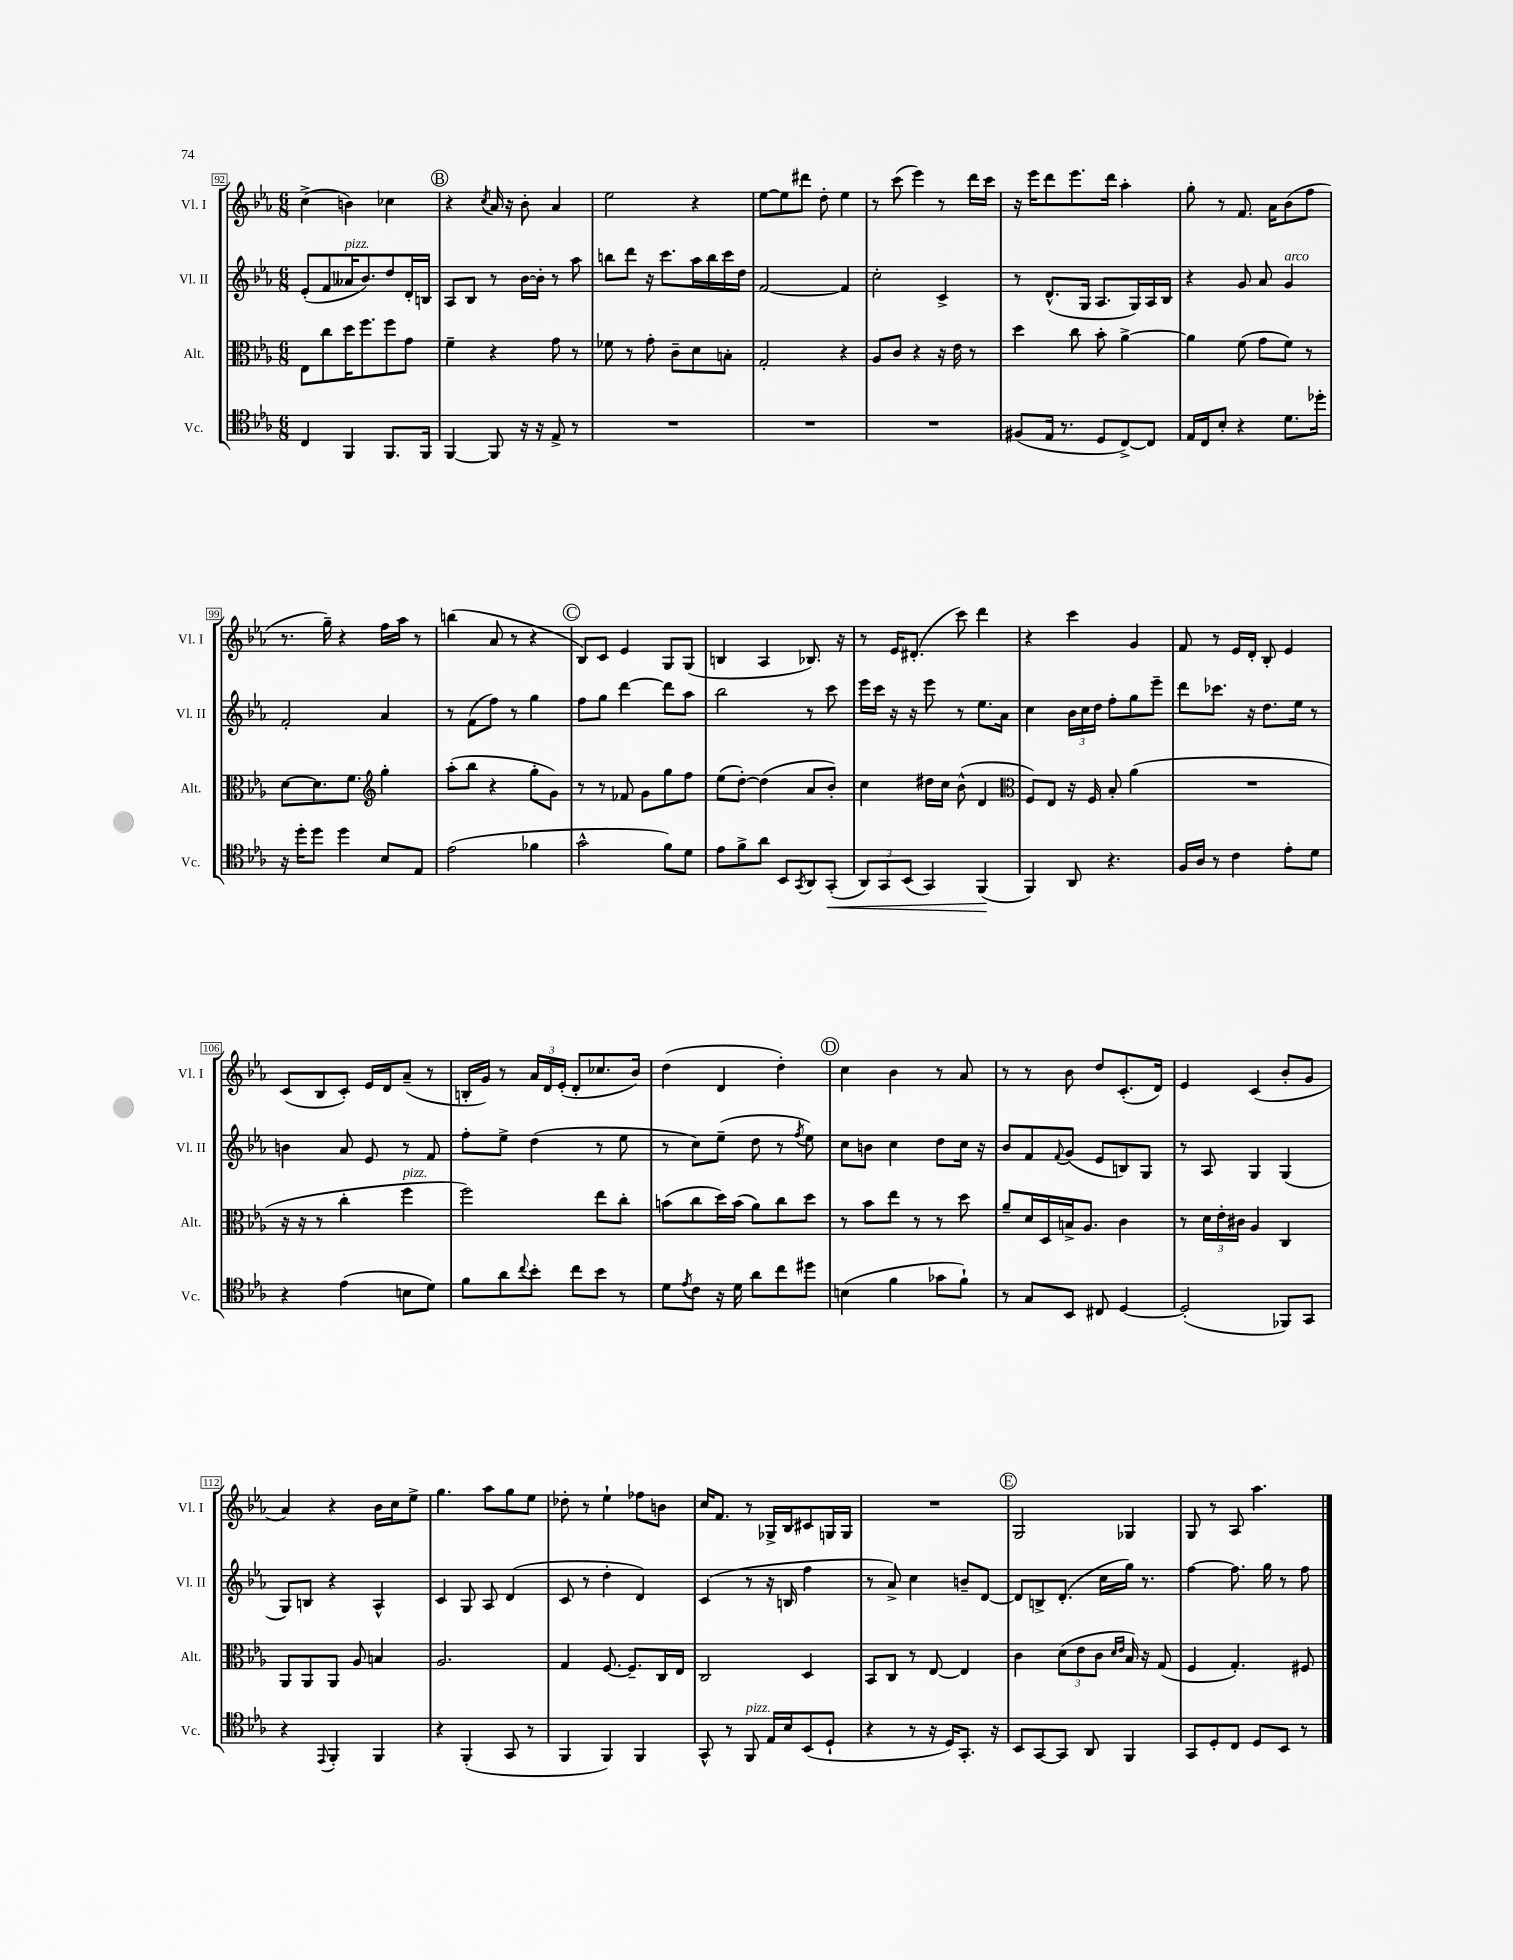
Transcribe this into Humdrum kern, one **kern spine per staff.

**kern	**kern	**kern	**kern
*staff4	*staff3	*staff2	*staff1
*clefC4	*clefC3	*clefG2	*clefG2
*k[b-e-a-]	*k[b-e-a-]	*k[b-e-a-]	*k[b-e-a-]
*M6/8	*M6/8	*M6/8	*M6/8
4C	8E-	(8e-'	(4cc^
.	8cc	8f	.
4FF	16dd	16a--	4b)
.	8.ff	8.b-)	.
8.FF	8ff	8dd	4cc-
.	8g	16d'	.
16FF	.	16B	.
=	=	=	=
[4FF	4f~	8A-	4r
.	.	8B-	.
.	.	.	8qcc
8FF]	4r	8r	16a-
.	.	.	16r
16r	.	[16b-	8b-'
16r	.	16b-']	.
8E-^	8g	8r	4a-
8r	8r	8aa-	.
=	=	=	=
2.r	8f-	8bb	2ee-
.	8r	8ddd	.
.	8g'	16r	.
.	.	8.ccc	.
.	8c~	.	.
.	8d	16aa-	4r
.	.	16bb	.
.	8B'	16ccc	.
.	.	16dd	.
=	=	=	=
2.r	2G'	[2f	[8ee-
.	.	.	8ee-]
.	.	.	8ddd#
.	.	.	8dd'
.	4r	4f]	4ee-
=	=	=	=
2.r	8A-	2cc'	8r
.	8c	.	(8ccc
.	4r	.	4eee-)
.	16r	4c^	8r
.	16e-	.	.
.	8r	.	16ddd
.	.	.	16ccc
=	=	=	=
(8F#	4dd	8r	16r
.	.	.	16eee-
16E-	.	(8.d^^	8ddd
8.r	.	.	.
.	8cc	.	8.eee-
.	.	16G	.
8D	8b-'	8.A-	.
.	.	.	16ddd
[8C^)	[4a-^	.	4aa-'
.	.	16G)	.
8C]	.	16A-	.
.	.	16B-	.
=	=	=	=
16E-	4a-]	4r	8gg'
16C	.	.	.
8B-'	.	.	8r
4r	(8f	8g	8.f
.	8g	8a-	.
.	.	.	16a-
8.d	8f)	4g	(8b-
.	8r	.	8ff
16dd-'	.	.	.
=	=	=	=
16r	[8d	2f'	8.r
16dd'	.	.	.
8dd	8.d]	.	.
.	.	.	16gg~)
4dd	.	.	4r
.	8.f	.	.
*	*clefG2	*	*
8B-	4gg'	4a-	16ff
.	.	.	16aa-
8E-	.	.	8r
=	=	=	=
(2e-	(8aa-'	8r	(4bb
.	8bb-	(8f	.
.	4r	8ff)	8a-
.	.	8r	8r
4f-	8gg'	4gg	4r
.	8g)	.	.
=	=	=	=
2g^^	8r	8ff	8B-)
.	8r	8gg	8c
.	8f-	[4ddd	4e-
.	8g	.	.
8f)	8gg	8ddd]	8G
8d	8ff	8aa-	(8G
=	=	=	=
8e-	(8ee-	2bb-	4B
8f^	[8dd')	.	.
8a-	(4dd]	.	4A-
8BB-	.	.	.
8qGG	.	.	.
8AA-	8a-	8r	8.B-)
(8GG'	8b-')	8ccc	.
.	.	.	16r
=	=	=	=
12AA-)	4cc	16eee-	8r
.	.	16ccc	.
12GG	.	.	.
.	.	16r	16e-
(12BB-	.	.	.
.	.	16r	(8.d#'
4GG)	16dd#	8eee-	.
.	16cc	.	.
.	(8b-^^	8r	8ccc)
(4FF	4d	8.ee-	4ddd
.	.	16a-	.
=	=	=	=
*	*clefC3	*	*
4FF)	8F)	4cc	4r
.	8E-	.	.
8AA-	16r	24b-	4ccc
.	.	24cc	.
.	16F	.	.
.	.	24dd	.
4.r	8B-'	8ff'	.
.	(4a-	8gg	4g
.	.	8eee-~	.
=	=	=	=
16F	2.r	8ddd	8f
16A-	.	.	.
8r	.	8.ccc-	8r
4c	.	.	16e-
.	.	16r	16d'
.	.	8.dd	8B-'
8e-'	.	.	4e-
.	.	16ee-	.
8d	.	8r	.
=	=	=	=
4r	16r	4b	(8c
.	16r	.	.
.	8r	.	8B-
(4e-	4cc'	8a-	8c')
.	.	8e-	16e-
.	.	.	16d
8B	4ff	8r	(8a-~
8d)	.	8f	8r
=	=	=	=
8f	2ff)	8ff'	16B'
.	.	.	16g)
8a-	.	8ee-^	8r
8qqcc	.	.	.
8b-'	.	(4dd	24a-
.	.	.	24d
.	.	.	(24e-'
8cc	.	.	8d'
8b-	8ee-	8r	8.cc-
8r	8cc'	8ee-	.
.	.	.	16b-)
=	=	=	=
8d	(8b	8r	(4dd
8qe-	.	.	.
8c	8cc	8cc)	.
16r	16dd)	(8ee-~	4d
16d	(16b	.	.
8a-	8a-)	8dd	.
8cc	8cc	8r	4dd')
.	.	8qff	.
8dd#	8dd	8ee-)	.
=	=	=	=
(4B	8r	8cc	4cc
.	8b-	8b	.
4f	8ee-	4cc	4b-
.	8r	.	.
8g-	8r	8dd	8r
8f`)	8dd	16cc	8a-
.	.	16r	.
=	=	=	=
8r	8a-~	8b-	8r
8G	16d	8f	8r
.	16D	.	.
.	.	8qqf	.
8BB-	16B^	(8g	8b-
.	8.A-	.	.
8C#	.	8e-	8dd
[4D	4c	8B)	(8.c'
.	.	8G	.
.	.	.	16d)
=	=	=	=
(2D']	8r	8r	4e-
.	24d	8A-	.
.	24e-'	.	.
.	24c#	.	.
.	4A-	4G	(4c
8FF-)	4C	(4G	8b-'
8GG	.	.	8g
=	=	=	=
4r	8AA-	8G)	4a-)
.	8AA-	8B	.
8qqEE-	.	.	.
4FF'	8AA-	4r	4r
.	8A-	.	.
4FF	4B	4A-^^	16b-
.	.	.	16cc
.	.	.	8ee-^
=	=	=	=
4r	2.A-	4c	4.gg
(4FF'	.	8G	.
.	.	8A-	8aa-
8GG	.	(4d	8gg
8r	.	.	8ee-
=	=	=	=
4FF	4G	8c	8dd-'
.	.	8r	8r
4FF)	[8.F	4dd'	4ee-`
.	8.F~]	.	.
4FF	.	4d)	8ff-
.	16C	.	8b
.	16E-	.	.
=	=	=	=
8GG^^	2C	(4c	16cc
.	.	.	8.f
8r	.	.	.
8FF	.	8r	8r
16E-	.	16r	16G-^
16B-	.	16B	16B-
(8BB-	4D	4ff	8c#
8D`	.	.	16G
.	.	.	16G
=	=	=	=
4r	8BB-	8r	2.r
.	8C	8a-^)	.
8r	8r	4cc	.
16r	[8E-	.	.
16D)	.	.	.
8.GG'	4E-]	8b~	.
.	.	[8d	.
16r	.	.	.
=	=	=	=
8BB-	4c	8d]	2G
[8GG	.	8B^	.
8GG]	(12d	(8.d'	.
.	12e-	.	.
8AA-	.	.	.
.	12c	.	.
.	.	16cc	.
.	16qqd	.	.
.	16qqe-	.	.
4FF	16B-)	16gg)	4G-
.	16r	8.r	.
.	(8G	.	.
=	=	=	=
8GG	4F	[4ff	8G
8D'	.	.	8r
8C	4.G')	8.ff]	8A-
8D	.	.	4.aa-
.	.	16gg	.
8BB-	.	8r	.
8r	8F#	8ff	.
==	==	==	==
*-	*-	*-	*-
